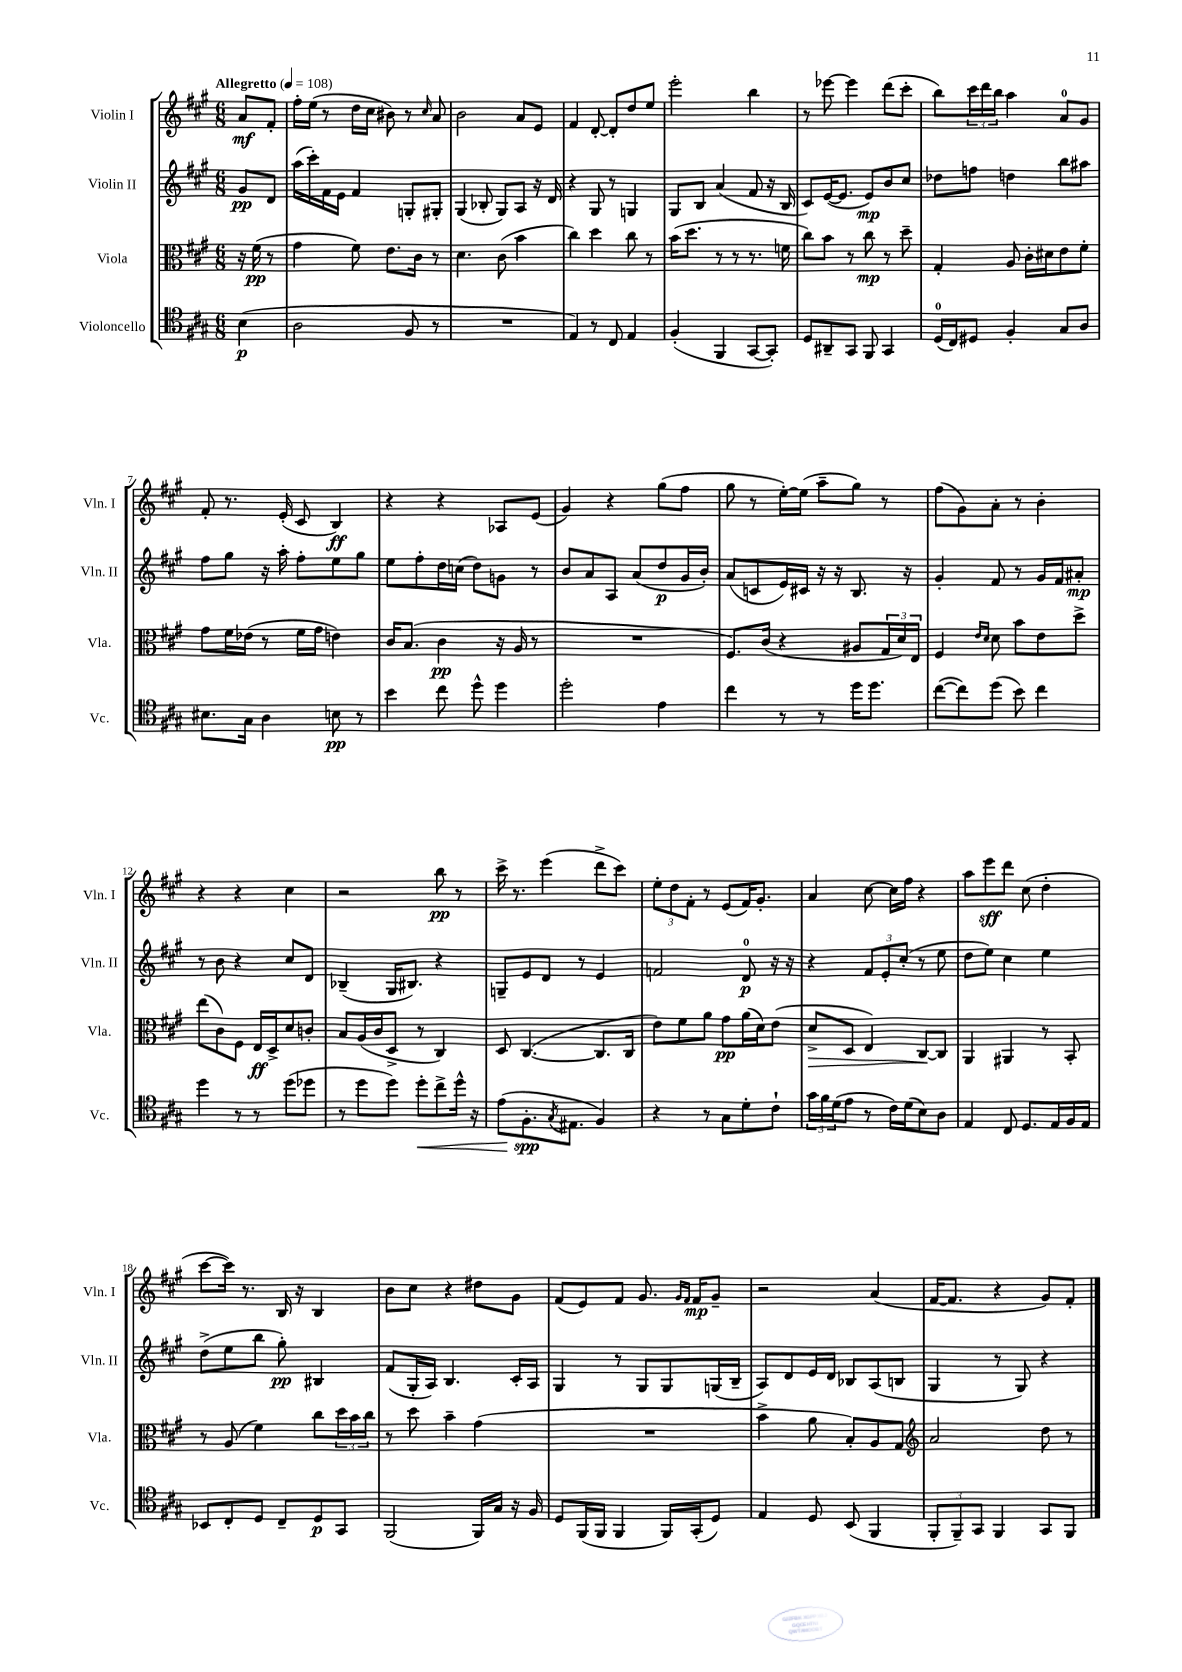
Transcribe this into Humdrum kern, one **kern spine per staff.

**kern	**kern	**kern	**kern
*staff4	*staff3	*staff2	*staff1
*clefC4	*clefC3	*clefG2	*clefG2
*k[f#c#g#]	*k[f#c#g#]	*k[f#c#g#]	*k[f#c#g#]
*M6/8	*M6/8	*M6/8	*M6/8
*MM108	*MM108	*MM108	*MM108
(4B	16r	8g#	8a
.	(16f#	.	.
.	8r	8d	8f#'
=	=	=	=
2A	4g#	(16aa	16ff#'
.	.	16ccc#')	(16ee
.	.	16f#	8r
.	.	16e	.
.	8f#)	4f#	16dd
.	.	.	16cc#
.	8.e	.	8b#)
8F#	.	8G'	8r
.	16c#	.	.
.	.	.	16qqcc#
8r	8r	8G#'	8a
=	=	=	=
2.r	4.d	(4G#	2b
.	.	8B-'	.
.	(8c#	8G#)	.
.	4b	8A	8a
.	.	16r	8e
.	.	16d	.
=	=	=	=
4E)	4cc#)	4r	4f#
8r	4dd	8G#	[8d'
8C#	.	8r	8d']
4E	8cc#	4G	8dd
.	8r	.	8ee
=	=	=	=
(4F#'	(16b	8G#	2eee'
.	8.dd	.	.
.	.	8B	.
4FF#	8r	(4a	.
.	8r	.	.
[8GG#	8.r	8f#	4bb
8GG#'])	.	16r	.
.	16f	16B	.
=	=	=	=
8D	8cc#)	8c#)	8r
8AA#~	8b	([16e	[8eee-
.	.	8.e]	.
8GG#	8r	.	4eee-]
8FF#	8cc#	8e)	.
4GG#	8r	8b	(8ddd
.	8dd~	8cc#	8ccc#'
=	=	=	=
(16D	4G#'	8dd-	8bb)
16C#)	.	.	.
8D#	.	8ff	24ccc#
.	.	.	24ddd
.	.	.	24bb
4F#'	8A	4dd	4aa
.	16c#'	.	.
.	16d#	.	.
8G#	8e	8bb	8a
8A	8f#'	8aa#	8g#
=	=	=	=
8.B#	8g#	8ff#	8f#'
.	16f#	8gg#	8.r
16G#	(16e-	.	.
4A	8r	16r	.
.	.	16aa'	(16e'
.	16f#	8ff#'	8c#
.	16g#	.	.
8B	4e)	8ee	4B)
8r	.	8gg#	.
=	=	=	=
4b	16c#	8ee	4r
.	(8.B	.	.
.	.	8ff#'	.
8cc#	4c#	16dd	4r
.	.	(16cc	.
8dd^^	.	8dd)	.
4dd	16r	8g	8A-
.	16A	.	.
.	8r	8r	(8e
=	=	=	=
2dd'	2.r	8b	4g#)
.	.	8a	.
.	.	8A	4r
.	.	(8a	.
4e	.	8dd	(8gg#
.	.	16g#	8ff#
.	.	16b')	.
=	=	=	=
4cc#	8.F#)	(8a	8gg#
.	.	8c	8r
.	(16c#	.	.
8r	4r	16e)	[16ee')
.	.	16c#	(16ee]
8r	.	16r	8aa~
.	.	16r	.
16dd	8A#	8.B	8gg#)
8.dd	.	.	.
.	24G#	.	8r
.	24d)	.	.
.	.	16r	.
.	24E	.	.
=	=	=	=
([8cc#	4F#	4g#'	(8ff#
8cc#])	.	.	8g#)
.	16qqe	.	.
.	16qqd	.	.
(8dd	8d	8f#	8a'
8b)	8b	8r	8r
4cc#	8e	16g#	4b'
.	.	16f#	.
.	8dd^	8a#'	.
=	=	=	=
4dd	(8ee	8r	4r
.	8c#)	8b	.
8r	8F#	4r	4r
8r	16E	.	.
.	16D^	.	.
(8dd	8d	8cc#	4cc#
8dd-	8c'	8d	.
=	=	=	=
8r	8B	(4B-~	2r
8dd	(16A	.	.
.	16c#	.	.
8dd)	8D^	16G#	.
.	.	8.B#)	.
8dd'	8r	.	.
8cc#^	4C#)	4r	8bb
16dd^^	.	.	8r
16r	.	.	.
=	=	=	=
(8e	8D	8G~	16ccc#^
.	.	.	8.r
8.F#'	([4.C#	8e	.
.	.	8d	(4eee
8qG#	.	.	.
8.E#	.	.	.
.	.	8r	.
4F#)	8.C#]	4e	8ddd^
.	.	.	8ccc#)
.	16C#	.	.
=	=	=	=
4r	8e)	2f	12ee'
.	.	.	12dd
.	8f#	.	.
.	.	.	12f#'
8r	8a	.	8r
8G#	8g#	.	(8e
8d'	(16a	8d	16f#)
.	16d)	.	8.g#'
8c#`	(8e	16r	.
.	.	16r	.
=	=	=	=
24g#	8d^	4r	4a
24f#	.	.	.
(24d	.	.	.
8e	8D	.	.
8r	4E)	12f#	[8cc#
.	.	12e'	.
16c#)	.	.	16cc#]
.	.	(12cc#'	.
(16d	.	.	16ff#
8B)	[8C#	8r	4r
8A	8C#]	8ee	.
=	=	=	=
4E	4AA	8dd	8aa
.	.	8ee)	8eee
8C#	4AA#	4cc#	8ddd
8.D	.	.	(8cc#
.	8r	4ee	4dd'
16E	.	.	.
16F#	8BB'	.	.
16E	.	.	.
=	=	=	=
8BB-	8r	(8dd^	[8ccc#
8C#'	(8A	8ee	16ccc#])
.	.	.	8.r
8D	4f#)	8bb	.
8C#~	.	8gg#')	16B
.	.	.	16r
8D	8cc#	4B#	4B
8GG#	24dd	.	.
.	24b	.	.
.	24cc#	.	.
=	=	=	=
(2FF#	8r	(8f#	8b
.	8dd	16G#'	8cc#
.	.	16A)	.
.	4b~	4.B	4r
16FF#)	(4g#	.	8dd#
16G#	.	.	.
16r	.	16c#'	8g#
16F#	.	16A	.
=	=	=	=
8D	2.r	4G#	(8f#
(16FF#	.	.	8e)
16FF#	.	.	.
4FF#	.	8r	8f#
.	.	8G#	8.g#
16FF#)	.	8G#	.
.	.	.	16qqg#
.	.	.	16qqf#
(16GG#'	.	.	16f#
8D)	.	(16G	8g#~
.	.	16B~	.
=	=	=	=
4E	4b^	8A)	2r
.	.	8d	.
8D	8a	16e	.
.	.	16d	.
(8BB	8B')	8B-	.
4FF#	8A	(8A	(4a
.	8G#	8B	.
=	=	=	=
*	*clefG2	*	*
12FF#'	2a	4G#	[16f#
.	.	.	8.f#]
12FF#~)	.	.	.
12GG#	.	.	.
4FF#	.	8r	4r
.	.	8G#)	.
8GG#	8dd	4r	8g#)
8FF#	8r	.	8f#'
==	==	==	==
*-	*-	*-	*-
